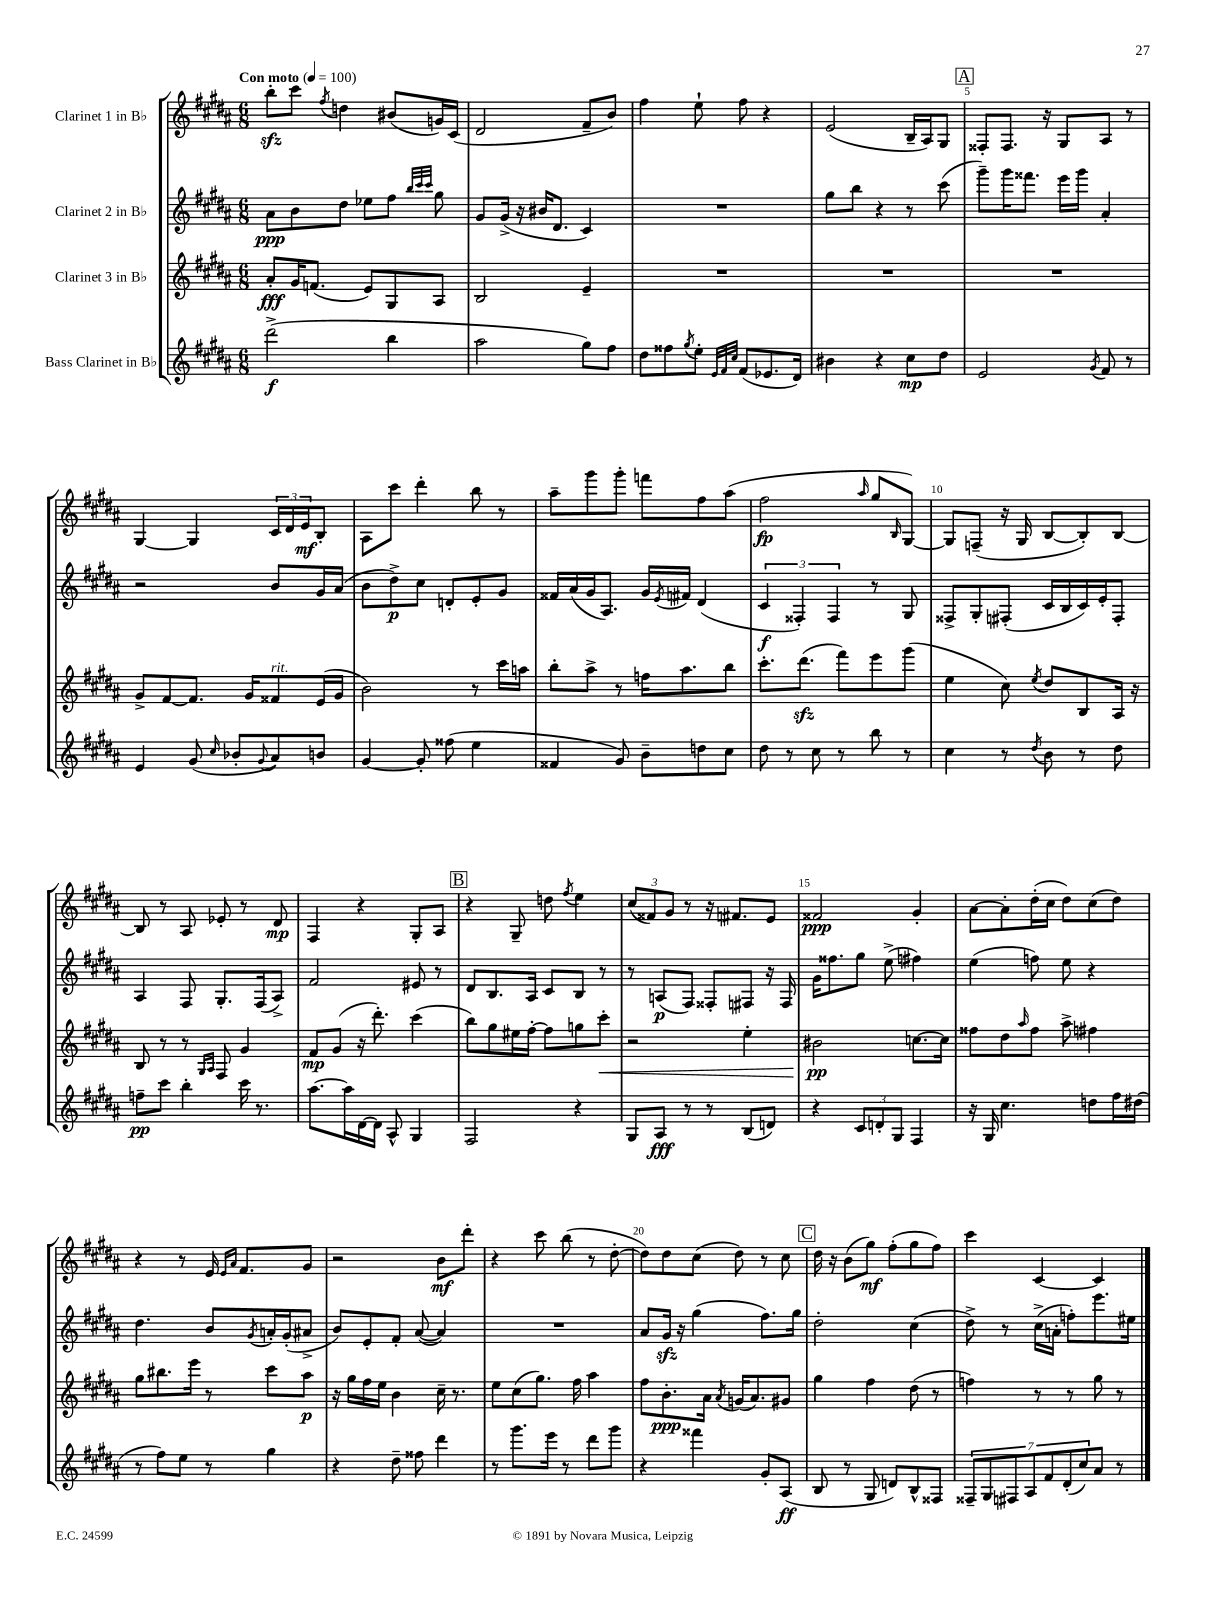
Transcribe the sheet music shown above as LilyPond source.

<<
\new StaffGroup <<
\new Staff = "s0" \with { instrumentName = "Clarinet 1 in Bb" } {
    \clef treble \key b \major \numericTimeSignature \time 6/8 \tempo "Con moto" 4 = 100
    b''8-.\sfz cis'''8 \acciaccatura { fis''8 } d''4 bis'8( g'16) cis'16( |
    dis'2 fis'8-- b'8) |
    fis''4 e''8-! fis''8 r4 |
    e'2( b16-- ais16) gis8 |
    \mark \markup { \box "A" } fisis8-. fisis8. r16 gis8 ais8 r8 |
    gis4~ gis4 \tuplet 3/2 { cis'16 dis'16 e'16\mf } b8-. |
    ais8 cis'''8 dis'''4-. b''8 r8 |
    ais''8-- gis'''8 gis'''8-. f'''8 fis''8 ais''8( |
    fis''2\fp \grace { ais''16 } gis''8 \grace { b16 } gis8~) |
    gis8 f8--( r16 gis16 b8~ b8-.) b8~ |
    b8 r8 ais8 ees'8-. r8 dis'8\mp |
    fis4 r4 gis8-. ais8 |
    \mark \markup { \box "B" } r4 gis8-- d''8 \acciaccatura { fis''8 } e''4 |
    \tuplet 3/2 { cis''8( fisis'8) gis'8 } r8 r16 fis'8. e'8 |
    fisis'2\ppp gis'4-. |
    ais'8~ ais'8-. dis''16-.( cis''16 dis''8) cis''8( dis''8) |
    r4 r8 e'16 \grace { e'16 ais'16 } fis'8. gis'8 |
    r2 b'8\mf dis'''8-. |
    r4 cis'''8 b''8( r8 dis''8~-. |
    dis''8) dis''8 cis''8( dis''8) r8 cis''8 |
    \mark \markup { \box "C" } dis''16 r16 b'8( gis''8\mf) fis''8-.( gis''8 fis''8) |
    cis'''4 cis'4~ cis'4 \bar "|." |
}
\new Staff = "s1" \with { instrumentName = "Clarinet 2 in Bb" } {
    \clef treble \key b \major \numericTimeSignature \time 6/8
    ais'8\ppp b'8 dis''8 ees''8 fis''8 \grace { b''32 cis'''32 cis'''32 } gis''8 |
    gis'8 gis'16->( r16 bis'16 dis'8. cis'4) |
    R2. |
    gis''8 b''8 r4 r8 cis'''8( |
    \mark \markup { \box "A" } gis'''8--) gis'''16 fisis'''8. e'''16 gis'''16 ais'4-. |
    r2 b'8 gis'16 ais'16( |
    b'8 dis''8->\p) cis''8 d'8-. e'8-. gis'8 |
    fisis'16 ais'16( gis'16 ais8.) gis'16 \acciaccatura { e'8 } fis'16 dis'4( |
    \tuplet 3/2 { cis'4\f fisis4-.) fisis4 } r8 gis8 |
    fisis8-> gis8-. fis8-.( cis'16 b16 cis'16) e'16-. fis8-. |
    ais4 fis8 gis8.-. fis16( ais8->) |
    fis'2 eis'8 r8 |
    \mark \markup { \box "B" } dis'8 b8. ais16 cis'8 b8 r8 |
    r8 a8\p( fis8) fisis8-. fis8 r16 fis16 |
    gis'16 fisis''8. gis''8 e''8->( fis''4) |
    e''4( f''8) e''8 r4 |
    dis''4. b'8 \acciaccatura { gis'8 } a'16-. gis'16-.( ais'8-> |
    b'8) e'8-. fis'8-. ais'8~( ais'4) |
    R2. |
    ais'8 gis'16\sfz r16 gis''4( fis''8.) gis''16 |
    \mark \markup { \box "C" } dis''2-. cis''4( |
    dis''8->) r8 cis''16->( a'16-. f''8-.) e'''8. eis''16 \bar "|." |
}
\new Staff = "s2" \with { instrumentName = "Clarinet 3 in Bb" } {
    \clef treble \key b \major \numericTimeSignature \time 6/8
    ais'8-.\fff gis'16 f'8.( e'8) gis8 ais8 |
    b2 e'4-- |
    R2. |
    R2. |
    \mark \markup { \box "A" } R2. |
    gis'8-> fis'8~ fis'8. gis'16 fisis'8^\markup { \italic "rit." } e'16( gis'16 |
    b'2) r8 cis'''16 a''16 |
    b''8-. ais''8-> r8 f''16 ais''8. b''8 |
    cis'''8.-. dis'''8.\sfz( fis'''8) e'''8 gis'''8( |
    e''4 cis''8) \acciaccatura { e''8 } dis''8 b8 ais16 r16 |
    b8 r8 r8 \grace { gis16 ais16 } fis8 gis'4 |
    fis'8\mp gis'8( r16 dis'''8.-.) cis'''4( |
    \mark \markup { \box "B" } b''8) gis''8 eis''16 fis''16~-. fis''8 g''8 cis'''8-.\< |
    r2 e''4-. |
    bis'2\pp\! c''8.~ c''16 |
    fisis''8 dis''8 \grace { ais''16 } fisis''8 ais''8-> fis''4 |
    gis''8 bis''8. e'''16 r8 cis'''8 ais''8\p |
    r16 gis''16 fis''16 e''16 b'4 cis''16-- r8. |
    e''8 cis''8( gis''8.) fis''16 ais''4 |
    fis''8 b'8.-.\ppp ais'16 \acciaccatura { ais'8 } g'16( ais'8.) gis'8 |
    \mark \markup { \box "C" } gis''4 fis''4 dis''8( r8 |
    f''4) r8 r8 gis''8 r8 \bar "|." |
}
\new Staff = "s3" \with { instrumentName = "Bass Clarinet in Bb" } {
    \clef treble \key b \major \numericTimeSignature \time 6/8
    dis'''2->\f( b''4 |
    ais''2 gis''8) fis''8 |
    dis''8 fisis''8 \acciaccatura { gis''8 } e''8-. \grace { e'32 fis'32 cis''32 } fis'8( ees'8. dis'16) |
    bis'4 r4 cis''8\mp dis''8 |
    \mark \markup { \box "A" } e'2 \acciaccatura { gis'8 } fis'8 r8 |
    e'4 gis'8( \grace { cis''16 } bes'8-. \appoggiatura { gis'8 } ais'8) b'8 |
    gis'4~ gis'8-. fisis''8( e''4 |
    fisis'4 gis'8) b'8-- d''8 cis''8 |
    dis''8 r8 cis''8 r8 b''8 r8 |
    cis''4 r8 \acciaccatura { dis''8 } b'8 r8 dis''8 |
    f''8--\pp cis'''8 b''4-. cis'''16 r8. |
    ais''8.~ ais''16 dis'16~ dis'16 ais8-^ gis4 |
    \mark \markup { \box "B" } fis2 r4 |
    gis8 ais8\fff r8 r8 b8( d'8) |
    r4 \tuplet 3/2 { cis'8 d'8-. gis8 } fis4 |
    r16 gis16 cis''4. d''8 fis''16 dis''16( |
    r8 fis''8) e''8 r8 gis''4 |
    r4 dis''8-- fisis''8 dis'''4 |
    r8 gis'''8. e'''16 r8 dis'''8 gis'''8 |
    r4 fisis'''4 gis'8-. ais8\ff( |
    \mark \markup { \box "C" } b8 r8 gis8 d'8) b8-^ fisis8 |
    \tuplet 7/4 { fisis8-- gis8 fis8 ais8 fis'8 dis'8-.( cis''8) } ais'8 r8 \bar "|." |
}
>>
>>
\layout { \context { \Score \override BarNumber.break-visibility = ##(#f #t #t) barNumberVisibility = #(every-nth-bar-number-visible 5) } }
